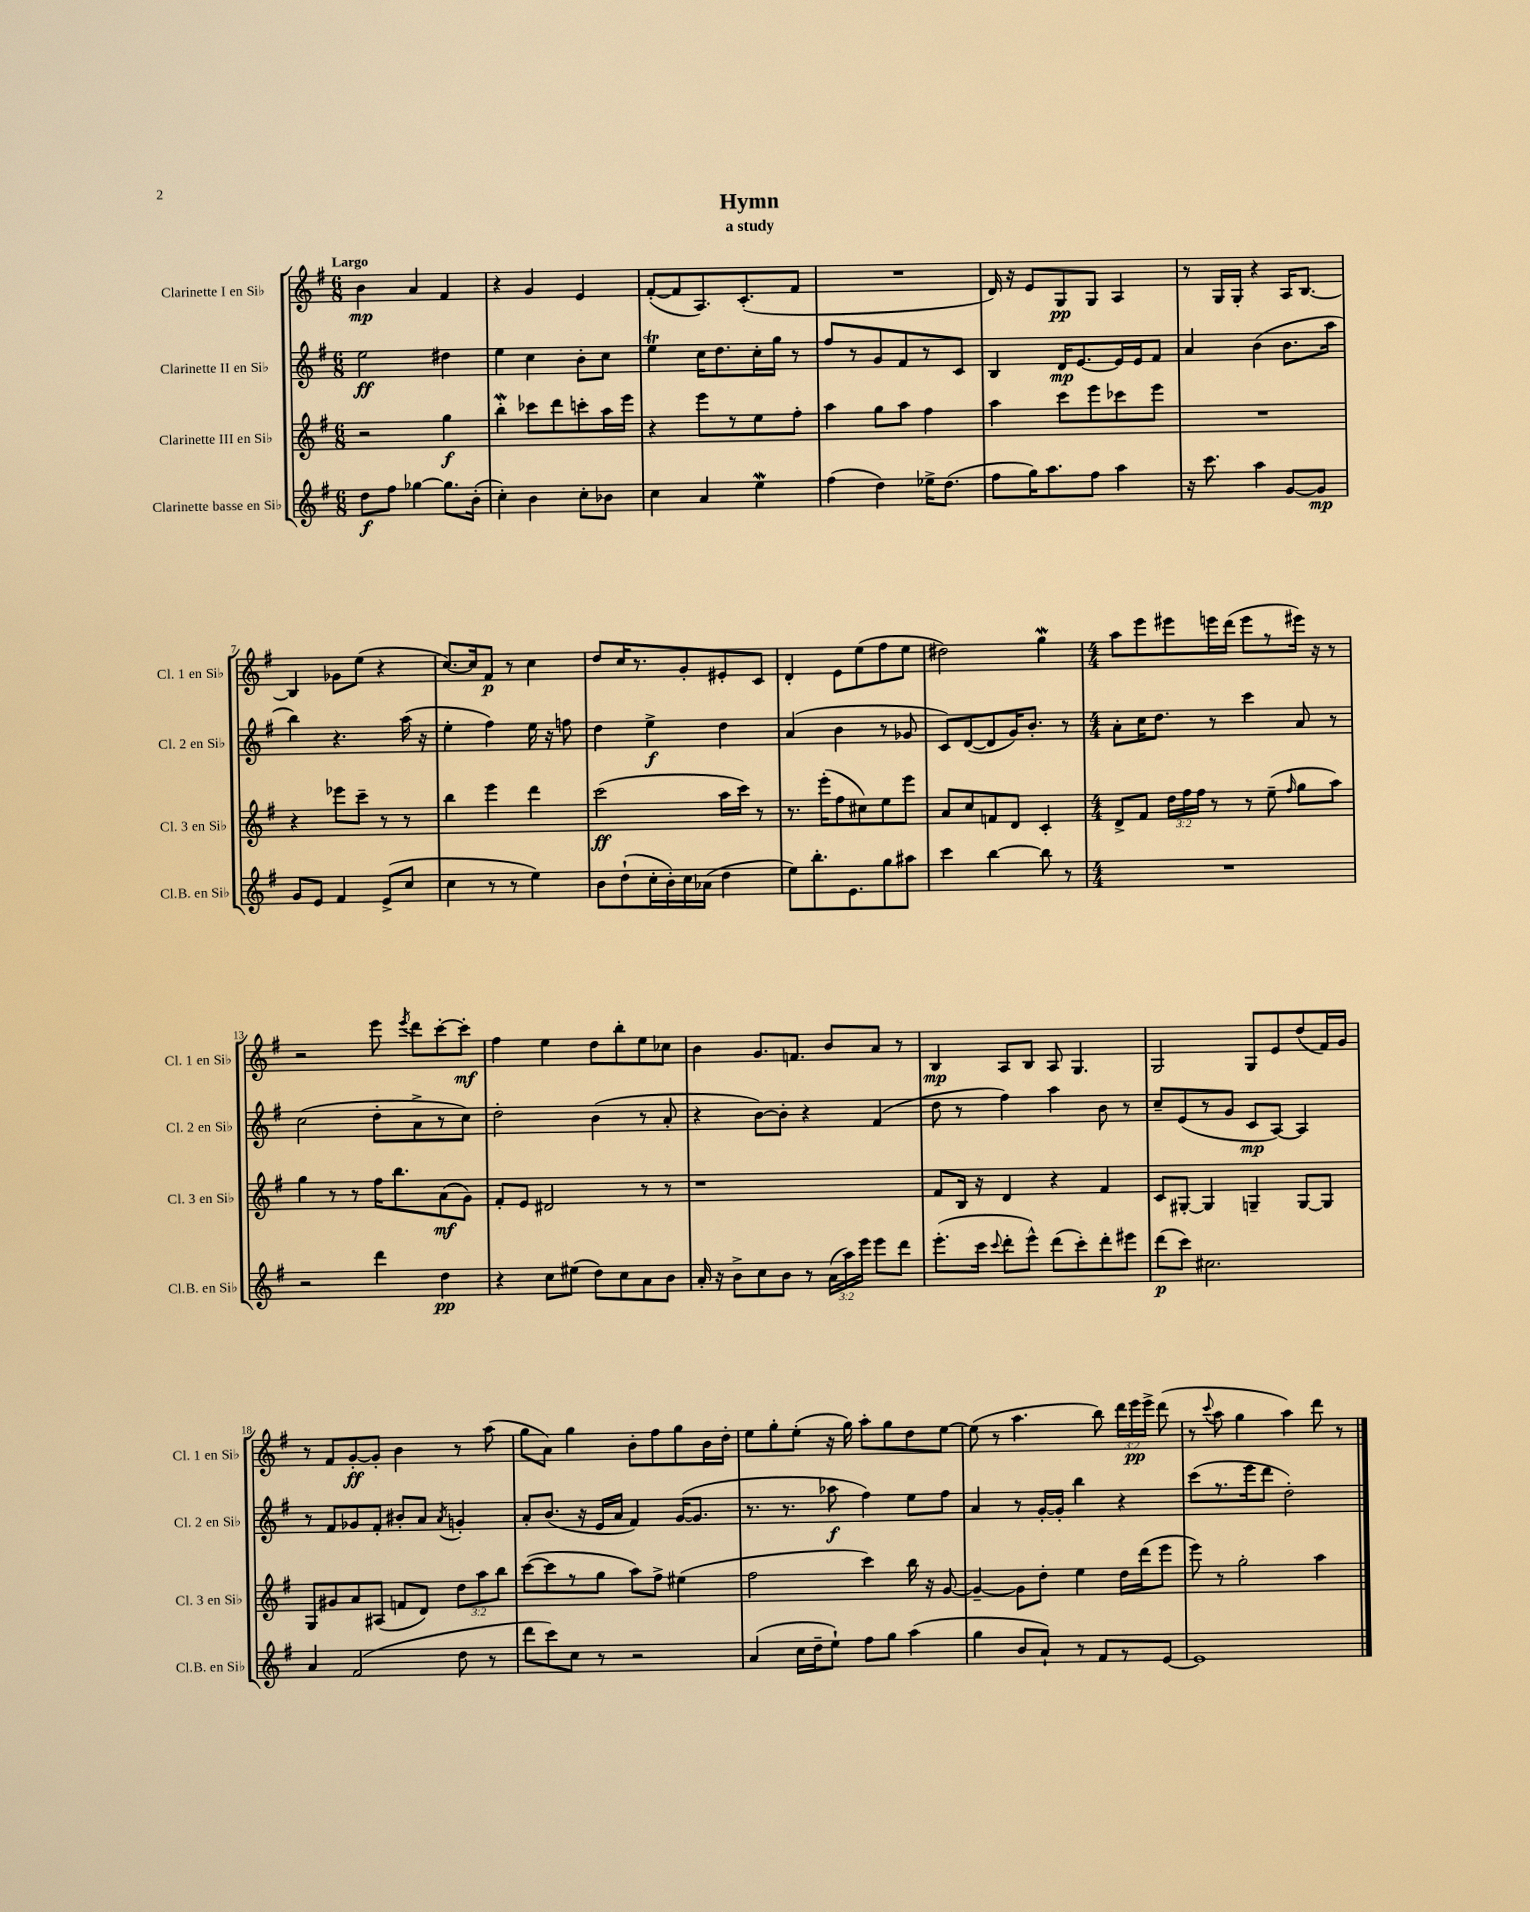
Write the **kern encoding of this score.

**kern	**dynam	**kern	**dynam	**kern	**dynam	**kern	**dynam
*part4	*part4	*part3	*part3	*part2	*part2	*part1	*part1
*staff4	*staff4	*staff3	*staff3	*staff2	*staff2	*staff1	*staff1
*I"Clarinette basse en Si♭	*	*I"Clarinette III en Si♭	*	*I"Clarinette II en Si♭	*	*I"Clarinette I en Si♭	*
*I'Cl.B. en Si♭	*	*I'Cl. 3 en Si♭	*	*I'Cl. 2 en Si♭	*	*I'Cl. 1 en Si♭	*
*clefG2	*	*clefG2	*	*clefG2	*	*clefG2	*
*k[f#]	*	*k[f#]	*	*k[f#]	*	*k[f#]	*
*M6/8	*	*M6/8	*	*M6/8	*	*M6/8	*
=1	=1	=1	=1	=1	=1	=1	=1
!	!	!	!	!	!	!LO:TX:a:B:t=Largo	!
8dd\L	f	2r	.	2ee\	ff	4b\	mp
8ff#\J	.	.	.	.	.	.	.
[4gg-X\	.	.	.	.	.	4a/	.
8.gg-\L]	.	4gg\	f	4dd#X\	.	4f#/	.
(16b'\Jk	.	.	.	.	.	.	.
=2	=2	=2	=2	=2	=2	=2	=2
4cc'\)	.	4bbW'\	.	4ee\	.	4r	.
4b\	.	8ccc-X\L	.	4cc\	.	4g/	.
.	.	8ddd\	.	.	.	.	.
8cc'\L	.	8cccn'\	.	8b'\L	.	4e/	.
8b-X\J	.	16aa\L	.	8cc\J	.	.	.
.	.	16eee\JJ	.	.	.	.	.
=3	=3	=3	=3	=3	=3	=3	=3
4cc\	.	4r	.	4eeT\	.	([8f#'/L	.
.	.	.	.	.	.	8f#/]	.
4a/	.	8eee\L	.	16cc\KL	.	8.A/)	.
.	.	.	.	8.dd\	.	.	.
.	.	8r	.	.	.	.	.
.	.	.	.	.	.	(8.c'/	.
4eeW\	.	8ee\	.	16cc'\L	.	.	.
.	.	.	.	16gg\JJ	.	.	.
.	.	8ff#'\J	.	8r	.	8f#/J	.
=4	=4	=4	=4	=4	=4	=4	=4
(4ff#\	.	4aa\	.	8ff#/L	.	2.r	.
.	.	.	.	8r	.	.	.
4dd\)	.	8gg\L	.	8g/	.	.	.
.	.	8aa\J	.	8f#/	.	.	.
16ee-X^\KL	.	4ff#\	.	8r	.	.	.
(8.dd\J	.	.	.	.	.	.	.
.	.	.	.	8c/J	.	.	.
=5	=5	=5	=5	=5	=5	=5	=5
8ff#\L	.	4aa\	.	4B/	.	16d/)	.
.	.	.	.	.	.	16r	.
16gg\K)	.	.	.	.	.	8e/L	.
8.aa\	.	.	.	.	.	.	.
.	.	8ccc\L	.	16d/KL	mp	8G/	pp
.	.	.	.	[8.e/	.	.	.
8ff#\J	.	8eee\	.	.	.	8G/J	.
4aa\	.	8ccc-X\	.	16e/L]	.	4A/	.
.	.	.	.	16e/J	.	.	.
.	.	8eee\J	.	8f#/J	.	.	.
=6	=6	=6	=6	=6	=6	=6	=6
16r	.	2.r	.	4a/	.	8r	.
8.ccc\	.	.	.	.	.	.	.
.	.	.	.	.	.	16G/LL	.
.	.	.	.	.	.	16G'/JJ	.
4aa\	.	.	.	(4b\	.	4r	.
[8g/L	.	.	.	8.b\L	.	16A/KL	.
.	.	.	.	.	.	[8.B/J	.
8g/J]	mp	.	.	.	.	.	.
.	.	.	.	16aa\Jk	.	.	.
!!LO:LB:g=z
=7	=7	=7	=7	=7	=7	=7	=7
8g/L	.	4r	.	4bb\)	.	4B/]	.
8e/J	.	.	.	.	.	.	.
4f#/	.	8eee-X\L	.	4.r	.	8g-X\L	.
.	.	8ccc~\J	.	.	.	(8ee\J	.
(8e^/L	.	8r	.	.	.	4r	.
8cc/J	.	8r	.	(16aa\	.	.	.
.	.	.	.	16r	.	.	.
=8	=8	=8	=8	=8	=8	=8	=8
4cc\	.	4bb\	.	4ee'\	.	[8.cc/L)	.
.	.	.	.	.	.	16cc/k]	.
8r	.	4eee\	.	4ff#\)	.	8f#/J	p
8r	.	.	.	.	.	8r	.
4ee\)	.	4ddd\	.	16ee\	.	4cc\	.
.	.	.	.	16r	.	.	.
.	.	.	.	8ffn\	.	.	.
=9	=9	=9	=9	=9	=9	=9	=9
8b\L	.	(2ccc\	ff	4dd\	.	8dd/L	.
(8dd`\	.	.	.	.	.	16cc/K	.
.	.	.	.	.	.	8.r	.
16cc'\L	.	.	.	4ee^\	f	.	.
16b'\)	.	.	.	.	.	.	.
16cc\	.	.	.	.	.	8g'/	.
(16a-X\JJ	.	.	.	.	.	.	.
4dd\	.	16aa\LL	.	4dd\	.	8e#X'/	.
.	.	16ccc\JJ)	.	.	.	.	.
.	.	8r	.	.	.	8c/J	.
=10	=10	=10	=10	=10	=10	=10	=10
8ee\L)	.	8.r	.	(4a/	.	4d'/	.
8.bb'\	.	.	.	.	.	.	.
.	.	(16eee'\KL	.	.	.	.	.
.	.	8ff#\	.	4b\	.	8e\L	.
8.e\	.	.	.	.	.	.	.
.	.	8cc#X\)	.	.	.	(8ee\	.
8gg\	.	8ee\	.	8r	.	8ff#\	.
8aa#X\J	.	8eee\J	.	8g-X/	.	8ee\J	.
=11	=11	=11	=11	=11	=11	=11	=11
4ccc\	.	8a/L	.	8c/L)	.	2dd#X\)	.
.	.	8cc/	.	([8d/	.	.	.
[4bb\	.	8fn/	.	8d/]	.	.	.
.	.	8d/J	.	16g/K)	.	.	.
.	.	.	.	8.b'/J	.	.	.
8bb\]	.	4c'/	.	.	.	4ggw\	.
8r	.	.	.	8r	.	.	.
=12	=12	=12	=12	=12	=12	=12	=12
*M4/4	*	*M4/4	*	*M4/4	*	*M4/4	*
1r	.	8d^/L	.	8a'\L	.	8aa\L	.
.	.	8f#/J	.	16cc\K	.	8eee\	.
.	.	.	.	8.dd\J	.	.	.
.	.	24dd\LL	.	.	.	8eee#X\	.
.	.	24ff#\	.	.	.	.	.
.	.	24ff#\JJ	.	.	.	.	.
.	.	8r	.	8r	.	16eeen\L	.
.	.	.	.	.	.	(16ddd\JJ	.
.	.	8r	.	4ccc\	.	8eee\L	.
.	.	(8ee~\	.	.	.	8r	.
.	.	16qqff#/	.	.	.	.	.
.	.	8gg\L	.	8a/	.	16eee#X\Jk)	.
.	.	.	.	.	.	16r	.
.	.	8aa\J)	.	8r	.	8r	.
!!LO:LB:g=z
=13	=13	=13	=13	=13	=13	=13	=13
2r	.	4gg\	.	(2cc\	.	2r	.
.	.	8r	.	.	.	.	.
.	.	8r	.	.	.	.	.
4ddd\	.	16ff#\KL	.	8dd'\L	.	8eee\	.
.	.	8.bb\	.	.	.	.	.
.	.	.	.	.	.	8qeee/	.
.	.	.	.	8a^\	.	8ddd\L	.
4dd\	pp	(8a\	mf	8r	.	[8ccc'\	.
.	.	8g\J)	.	8cc\J)	.	8ccc'\J]	mf
=14	=14	=14	=14	=14	=14	=14	=14
4r	.	8f#'/L	.	2dd'\	.	4ff#\	.
.	.	8e/J	.	.	.	.	.
8cc\L	.	2d#X/	.	.	.	4ee\	.
(8ee#X\J	.	.	.	.	.	.	.
8dd\L)	.	.	.	(4b\	.	8dd\L	.
8cc\	.	.	.	.	.	8bb'\	.
8a\	.	8r	.	8r	.	8ee\	.
8b\J	.	8r	.	8a'/	.	8cc-X\J	.
=15	=15	=15	=15	=15	=15	=15	=15
16a'/	.	1r	.	4r	.	4b\	.
16r	.	.	.	.	.	.	.
8b^\L	.	.	.	.	.	.	.
8cc\	.	.	.	[8b\L)	.	8.g/L	.
8b\J	.	.	.	8b'\J]	.	.	.
.	.	.	.	.	.	8.fn/J	.
8r	.	.	.	4r	.	.	.
(24a\LL	.	.	.	.	.	8b/L	.
24aa\)	.	.	.	.	.	.	.
24eee\JJ	.	.	.	.	.	.	.
8eee\L	.	.	.	(4f#/	.	8a/J	.
8ddd\J	.	.	.	.	.	8r	.
=16	=16	=16	=16	=16	=16	=16	=16
(8.eee'\L	.	8f#/L	.	8dd\	.	4B/	mp
.	.	16B/Jk	.	8r	.	.	.
16ccc\Jk	.	16r	.	.	.	.	.
8qqccc/	.	.	.	.	.	.	.
8ddd'\L	.	4d/	.	4ff#\)	.	8A/L	.
8eee^^\J)	.	.	.	.	.	8B/J	.
(8ddd\L	.	4r	.	4aa\	.	8A/	.
8ccc'\)	.	.	.	.	.	4.G/	.
8ddd'\	.	4f#/	.	8b\	.	.	.
8eee#X\J	.	.	.	8r	.	.	.
=17	=17	=17	=17	=17	=17	=17	=17
(8ddd\L	p	8c/L	.	8cc~/L	.	2G/	.
8ccc\J)	.	[8G#X'/J	.	(8e/	.	.	.
2.cc#X\	.	4G#/]	.	8r	.	.	.
.	.	.	.	8g/J	.	.	.
.	.	4Gn~/	.	8c/L	mp	8G/L	.
.	.	.	.	[8A/J)	.	8e/	.
.	.	[8G/L	.	4A/]	.	(8dd/	.
.	.	8G/J]	.	.	.	16f#/L)	.
.	.	.	.	.	.	16g/JJ	.
!!LO:LB:g=z
=18	=18	=18	=18	=18	=18	=18	=18
4a/	.	8G/L	.	8r	.	8r	.
.	.	8g#X/	.	8f#/L	.	8f#/L	.
(2f#/	.	8a/	.	8g-X/	.	[8g'/	ff
.	.	(8A#X/J	.	8f#'/J	.	8g'/J]	.
.	.	8fn/L	.	8b#X'/L	.	4b\	.
.	.	8d/J)	.	8a/J	.	.	.
.	.	.	.	8qa/	.	.	.
8dd\	.	12dd\L	.	4gn'/	.	8r	.
.	.	12aa\	.	.	.	.	.
8r	.	.	.	.	.	(8aa\	.
.	.	12bb\J	.	.	.	.	.
=19	=19	=19	=19	=19	=19	=19	=19
8ddd\L	.	([8ccc\L	.	8a'/L	.	8gg\L	.
8ccc\)	.	8ccc\]	.	(8.b/J	.	8a\J)	.
8cc\J	.	8r	.	.	.	4gg\	.
.	.	.	.	16r	.	.	.
8r	.	8gg\J	.	16e/LL	.	.	.
.	.	.	.	16a/JJ	.	.	.
2r	.	8aa\L)	.	4f#/)	.	8b'\L	.
.	.	8ff#^\J	.	.	.	8ff#\	.
.	.	(4ee#X\	.	([16g/KL	.	8gg\	.
.	.	.	.	8.g/J]	.	.	.
.	.	.	.	.	.	16b\L	.
.	.	.	.	.	.	16dd'\JJ	.
=20	=20	=20	=20	=20	=20	=20	=20
(4a/	.	2ff#\	.	8.r	.	8ee\L	.
.	.	.	.	.	.	8gg'\	.
.	.	.	.	8.r	.	.	.
16cc\LL	.	.	.	.	.	(8ee'\J	.
16dd~\J	.	.	.	.	.	.	.
8ee`\J)	.	.	.	8aa-X\	f	16r	.
.	.	.	.	.	.	16gg\)	.
8ff#\L	.	4ccc\)	.	4ff#\)	.	8aa'\L	.
8gg\J	.	.	.	.	.	8gg\	.
(4aa\	.	16bb\	.	8ee\L	.	8dd\	.
.	.	16r	.	.	.	.	.
.	.	[8g/	.	8ff#\J	.	[8ee\J	.
=21	=21	=21	=21	=21	=21	=21	=21
4gg\	.	4g~/_	.	4a/	.	(8ee\]	.
.	.	.	.	.	.	8r	.
8b/L	.	8g\L]	.	8r	.	4.aa\	.
8a`/J)	.	8dd'\J	.	[16g'/LL	.	.	.
.	.	.	.	16g'/JJ]	.	.	.
8r	.	4ee\	.	4bb\	.	.	.
8f#/L	.	.	.	.	.	8bb\)	.
8r	.	16dd\LL	.	4r	.	24ddd\LL	.
.	.	.	.	.	.	24eee\	pp
.	.	(16ddd\J	.	.	.	.	.
.	.	.	.	.	.	24eee^\JJ	.
[8e/J	.	8eee\J	.	.	.	(8ddd\	.
=22	=22	=22	=22	=22	=22	=22	=22
1e]	.	8eee\)	.	(8ccc\L	.	8r	.
.	.	.	.	.	.	8qqccc/	.
.	.	8r	.	8.r	.	8aa\	.
.	.	2gg'\	.	.	.	4gg\	.
.	.	.	.	16eee\k	.	.	.
.	.	.	.	8ddd\J	.	.	.
.	.	.	.	2dd'\)	.	4aa\)	.
.	.	4aa\	.	.	.	8ddd\	.
.	.	.	.	.	.	8r	.
==	==	==	==	==	==	==	==
*-	*-	*-	*-	*-	*-	*-	*-
